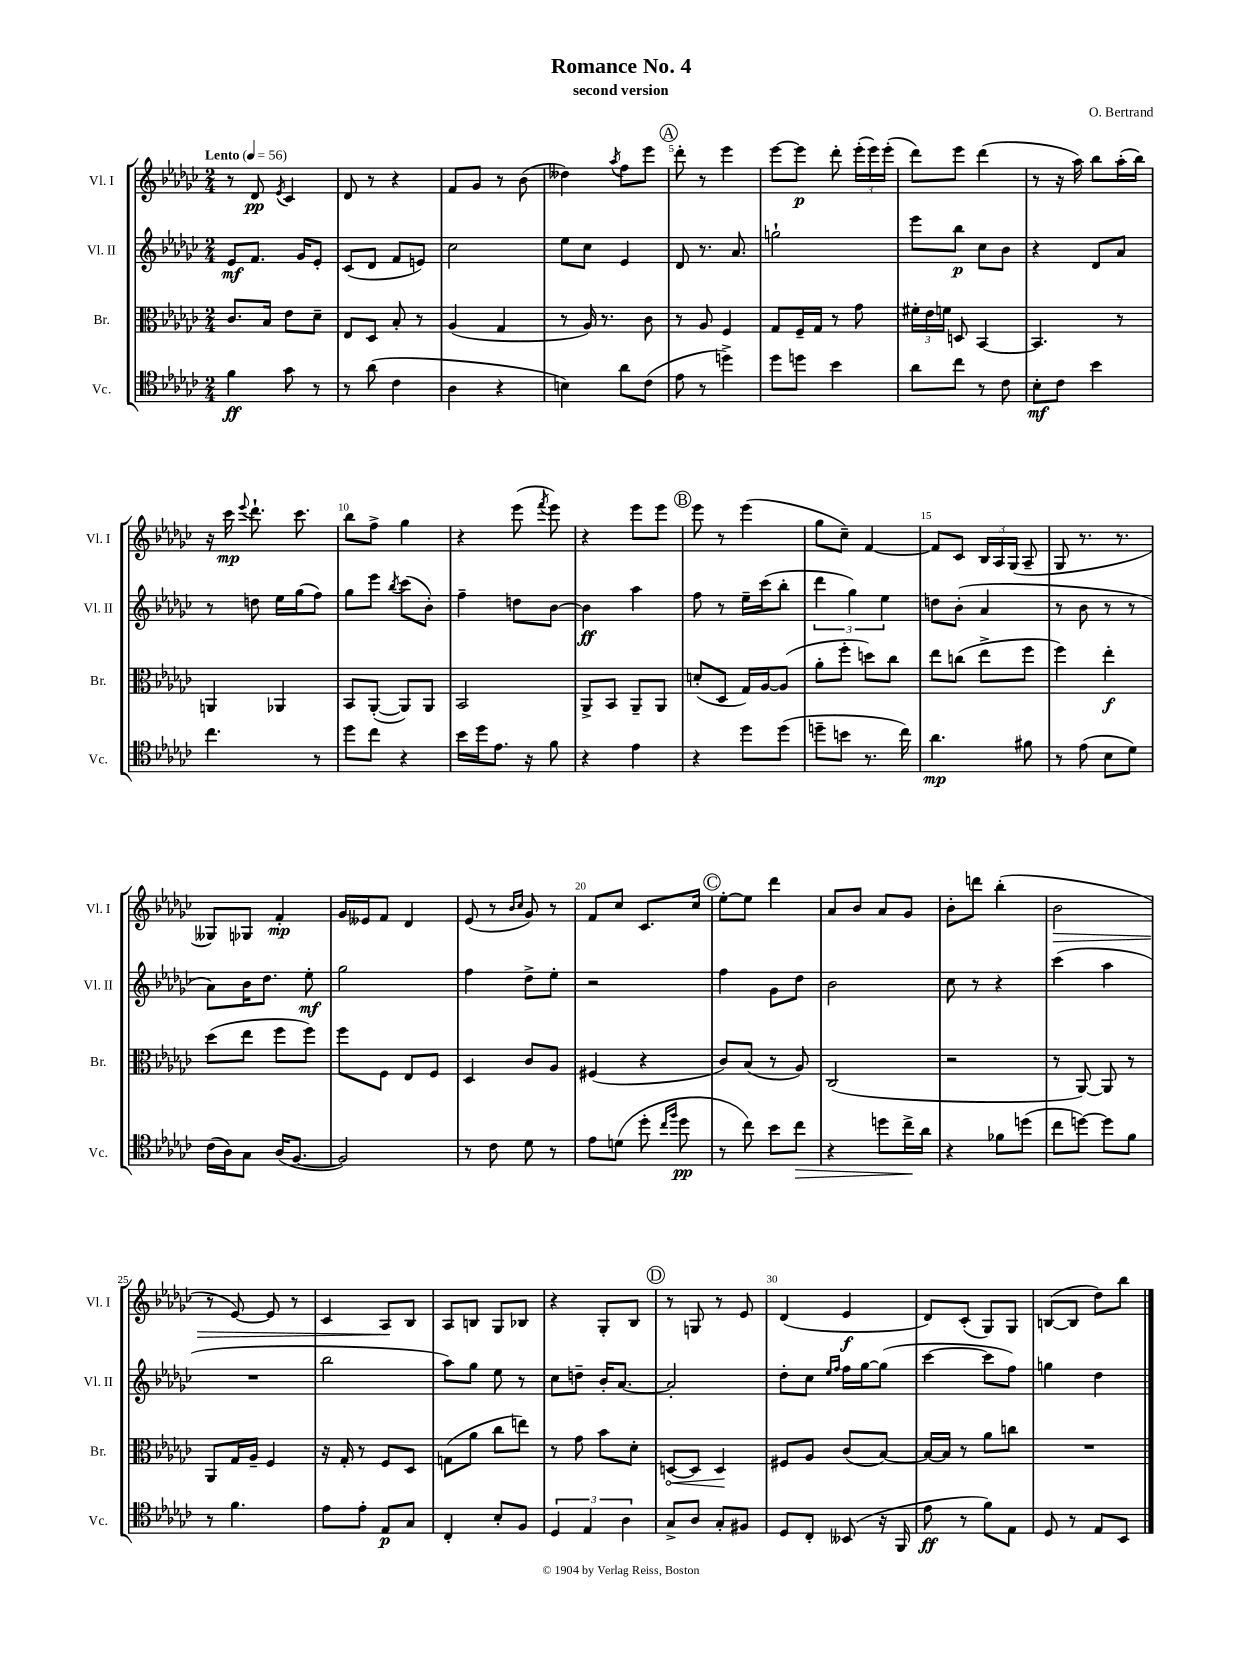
\header { title = "Romance No. 4" composer = "O. Bertrand" subtitle = "second version" }
<<
\new StaffGroup <<
\new Staff = "s0" \with { instrumentName = "Vl. I" shortInstrumentName = "Vl. I" } {
    \clef treble \key ges \major \numericTimeSignature \time 2/4 \tempo "Lento" 4 = 56
    \autoBeamOff r8 des'8\pp \acciaccatura { ees'8 } ces'4 |
    des'8 r8 r4 |
    f'8[ ges'8] r8 bes'8( |
    deses''4) \acciaccatura { aes''8 } f''8[ ees'''8] |
    \mark \markup { \circle "A" } des'''8-. r8 ees'''4 |
    ees'''8[~ ees'''8]\p des'''8-. \tuplet 3/2 { ees'''16[-.( ees'''16) ees'''16]-.( } |
    des'''8[) ees'''8] des'''4( |
    r8 r16 aes''16) bes''8[ aes''16-.( bes''16]) |
    r16 ces'''16\mp \appoggiatura { ees'''8 } des'''8.-! ces'''8. |
    bes''8[ f''8]-> ges''4 |
    r4 ees'''8( \acciaccatura { f'''8 } ees'''8) |
    r4 ees'''8[ ees'''8] |
    \mark \markup { \circle "B" } ees'''8 r8 ees'''4( |
    ges''8[ ces''8]--) f'4~ |
    f'8[ ces'8] \tuplet 3/2 { bes16[ aes16 ges16]( } aes8-- |
    ges8 r8. r8. |
    geses8[) ges8] f'4-.\mp |
    ges'16[ eeses'16 f'8] des'4 |
    ees'8( r8 \grace { bes'16[ ces''16] } ges'8) r8 |
    f'8[ ces''8] ces'8.[ ces''16] |
    \mark \markup { \circle "C" } ees''8[~-. ees''8] des'''4 |
    aes'8[ bes'8] aes'8[ ges'8] |
    bes'8[-. d'''8] bes''4-.( |
    bes'2\> |
    r8 ees'8~) ees'8 r8 |
    ces'4 aes8[\! bes8] |
    aes8[ b8] ges8[ bes8] |
    r4 ges8[-. bes8] |
    \mark \markup { \circle "D" } r8 g8 r8 ees'8 |
    des'4( ees'4\f |
    des'8[) ces'8]-.( ges8[) ges8] |
    b8[~( b8] des''8[) bes''8] \bar "|." |
}
\new Staff = "s1" \with { instrumentName = "Vl. II" shortInstrumentName = "Vl. II" } {
    \clef treble \key ges \major \numericTimeSignature \time 2/4
    \autoBeamOff ees'8[\mf f'8.] ges'16[ ees'8]-. |
    ces'8[( des'8] f'8[ e'8]) |
    ces''2 |
    ees''8[ ces''8] ees'4 |
    \mark \markup { \circle "A" } des'8 r8. aes'8. |
    g''2-! |
    ees'''8[ bes''8]\p ces''8[ bes'8] |
    r4 des'8[ aes'8] |
    r8 d''8 ees''16[ ges''16( f''8]) |
    ges''8[ ees'''8] \acciaccatura { bes''8 } ces'''8[( bes'8]-.) |
    f''4-- d''8[ bes'8]~ |
    bes'4\ff aes''4 |
    \mark \markup { \circle "B" } f''8 r8 ees''16[-- ces'''16( bes''8]-. |
    \tuplet 3/2 { des'''4 ges''4) ees''4 } |
    d''8[ bes'8]-.( aes'4 |
    r8 bes'8 r8 r8 |
    aes'8[) bes'16 des''8.] ees''8-.\mf |
    ges''2 |
    f''4 des''8[-> ees''8]-. |
    r2 |
    \mark \markup { \circle "C" } f''4 ges'8[ des''8] |
    bes'2 |
    ces''8 r8 r4 |
    ces'''4( aes''4 |
    R2 |
    bes''2 |
    aes''8[) ges''8] ees''8 r8 |
    ces''8[ d''8]-- bes'16[-. aes'8.]~ |
    \mark \markup { \circle "D" } aes'2-. |
    des''8[-. ces''8] \grace { ees''16[ f''16] } f''16[ ges''16~ ges''8]( |
    ces'''4~ ces'''8[ f''8]) |
    g''4 des''4 \bar "|." |
}
\new Staff = "s2" \with { instrumentName = "Br." shortInstrumentName = "Br." } {
    \clef alto \key ges \major \numericTimeSignature \time 2/4
    \autoBeamOff ces'8.[ bes16] ees'8[ des'8]-- |
    ees8[ des8] bes8-. r8 |
    aes4( ges4 |
    r8 aes16) r8. ces'8 |
    \mark \markup { \circle "A" } r8 aes8 f4 |
    ges8[ f16-- ges16] r8 ges'8 |
    \tuplet 3/2 { fis'16[-. ees'16 f'16] } d8 bes,4~ |
    bes,4. r8 |
    a,4 aes,4 |
    bes,8[ aes,8]~-.( aes,8[) aes,8] |
    bes,2 |
    aes,8[-> bes,8] aes,8[-- aes,8] |
    \mark \markup { \circle "B" } d'8[-.( des8] ges16[) aes16~ aes8]( |
    aes'8[-. f''8]-. d''8[) ces''8] |
    ees''8[ c''8]( ees''8[-> f''8] |
    f''4) ees''4-.\f |
    des''8[( ees''8] f''8[ f''8]) |
    f''8[ f8] ees8[ f8] |
    des4 ces'8[ aes8] |
    fis4( r4 |
    \mark \markup { \circle "C" } ces'8[) bes8]( r8 aes8) |
    ces2( |
    r2 |
    r8 aes,8~) aes,8 r8 |
    aes,8[ ges16 aes16]-- f4 |
    r16 ges16-. r8 f8[ des8] |
    g8[( aes'8] ces''8[ e''8]) |
    r8 ges'8 bes'8[ des'8]-. |
    \mark \markup { \circle "D" } \once \override Hairpin.circled-tip = ##t d8[~\< d8] d4\! |
    fis8[ aes8] ces'8[( bes8]~) |
    bes16[~ bes16] r8 aes'8[ c''8] |
    R2 \bar "|." |
}
\new Staff = "s3" \with { instrumentName = "Vc." shortInstrumentName = "Vc." } {
    \clef tenor \key ges \major \numericTimeSignature \time 2/4
    \autoBeamOff f'4\ff ges'8 r8 |
    r8 aes'8( ces'4 |
    aes4 r4 |
    b4) aes'8[ ces'8]( |
    \mark \markup { \circle "A" } ees'8 r8 d''4->) |
    des''8[ d''8] bes'4 |
    aes'8[ ces''8] r8 ces'8 |
    bes8[-.\mf ces'8] bes'4 |
    ces''4. r8 |
    des''8[ ces''8] r4 |
    bes'16[ des''16 ees'8.] r16 f'8 |
    r4 ees'4 |
    \mark \markup { \circle "B" } r4 des''8[ des''8]( |
    d''8[-- b'8] r8. ces''16) |
    aes'4.\mp fis'8 |
    r8 ees'8( bes8[ des'8]) |
    ces'16[( aes16) ges8] aes16[( f8.]~ |
    f2) |
    r8 ces'8 des'8 r8 |
    ees'8[ d'8]( des''8-. \grace { ces''16[ f''16] } des''8\pp |
    \mark \markup { \circle "C" } r8 ces''8) bes'8[ ces''8]\> |
    r4 d''8[ ces''16->\! aes'16] |
    r4 fes'8[ d''8]( |
    ces''8[ d''8]~) d''8[ f'8] |
    r8 f'4. |
    ees'8[ ees'8]-. ees8[\p ges8] |
    ces4-. bes8[-. f8] |
    \tuplet 3/2 { des4 ees4 aes4 } |
    \mark \markup { \circle "D" } ges8[-> aes8] ges8[-. fis8] |
    des8[ ces8]-. beses,8( r16 f,16 |
    ees'8\ff r8 f'8[) ees8] |
    des8 r8 ees8[ bes,8] \bar "|." |
}
>>
>>
\layout { \context { \Score \override BarNumber.break-visibility = ##(#f #t #t) barNumberVisibility = #(every-nth-bar-number-visible 5) } }
